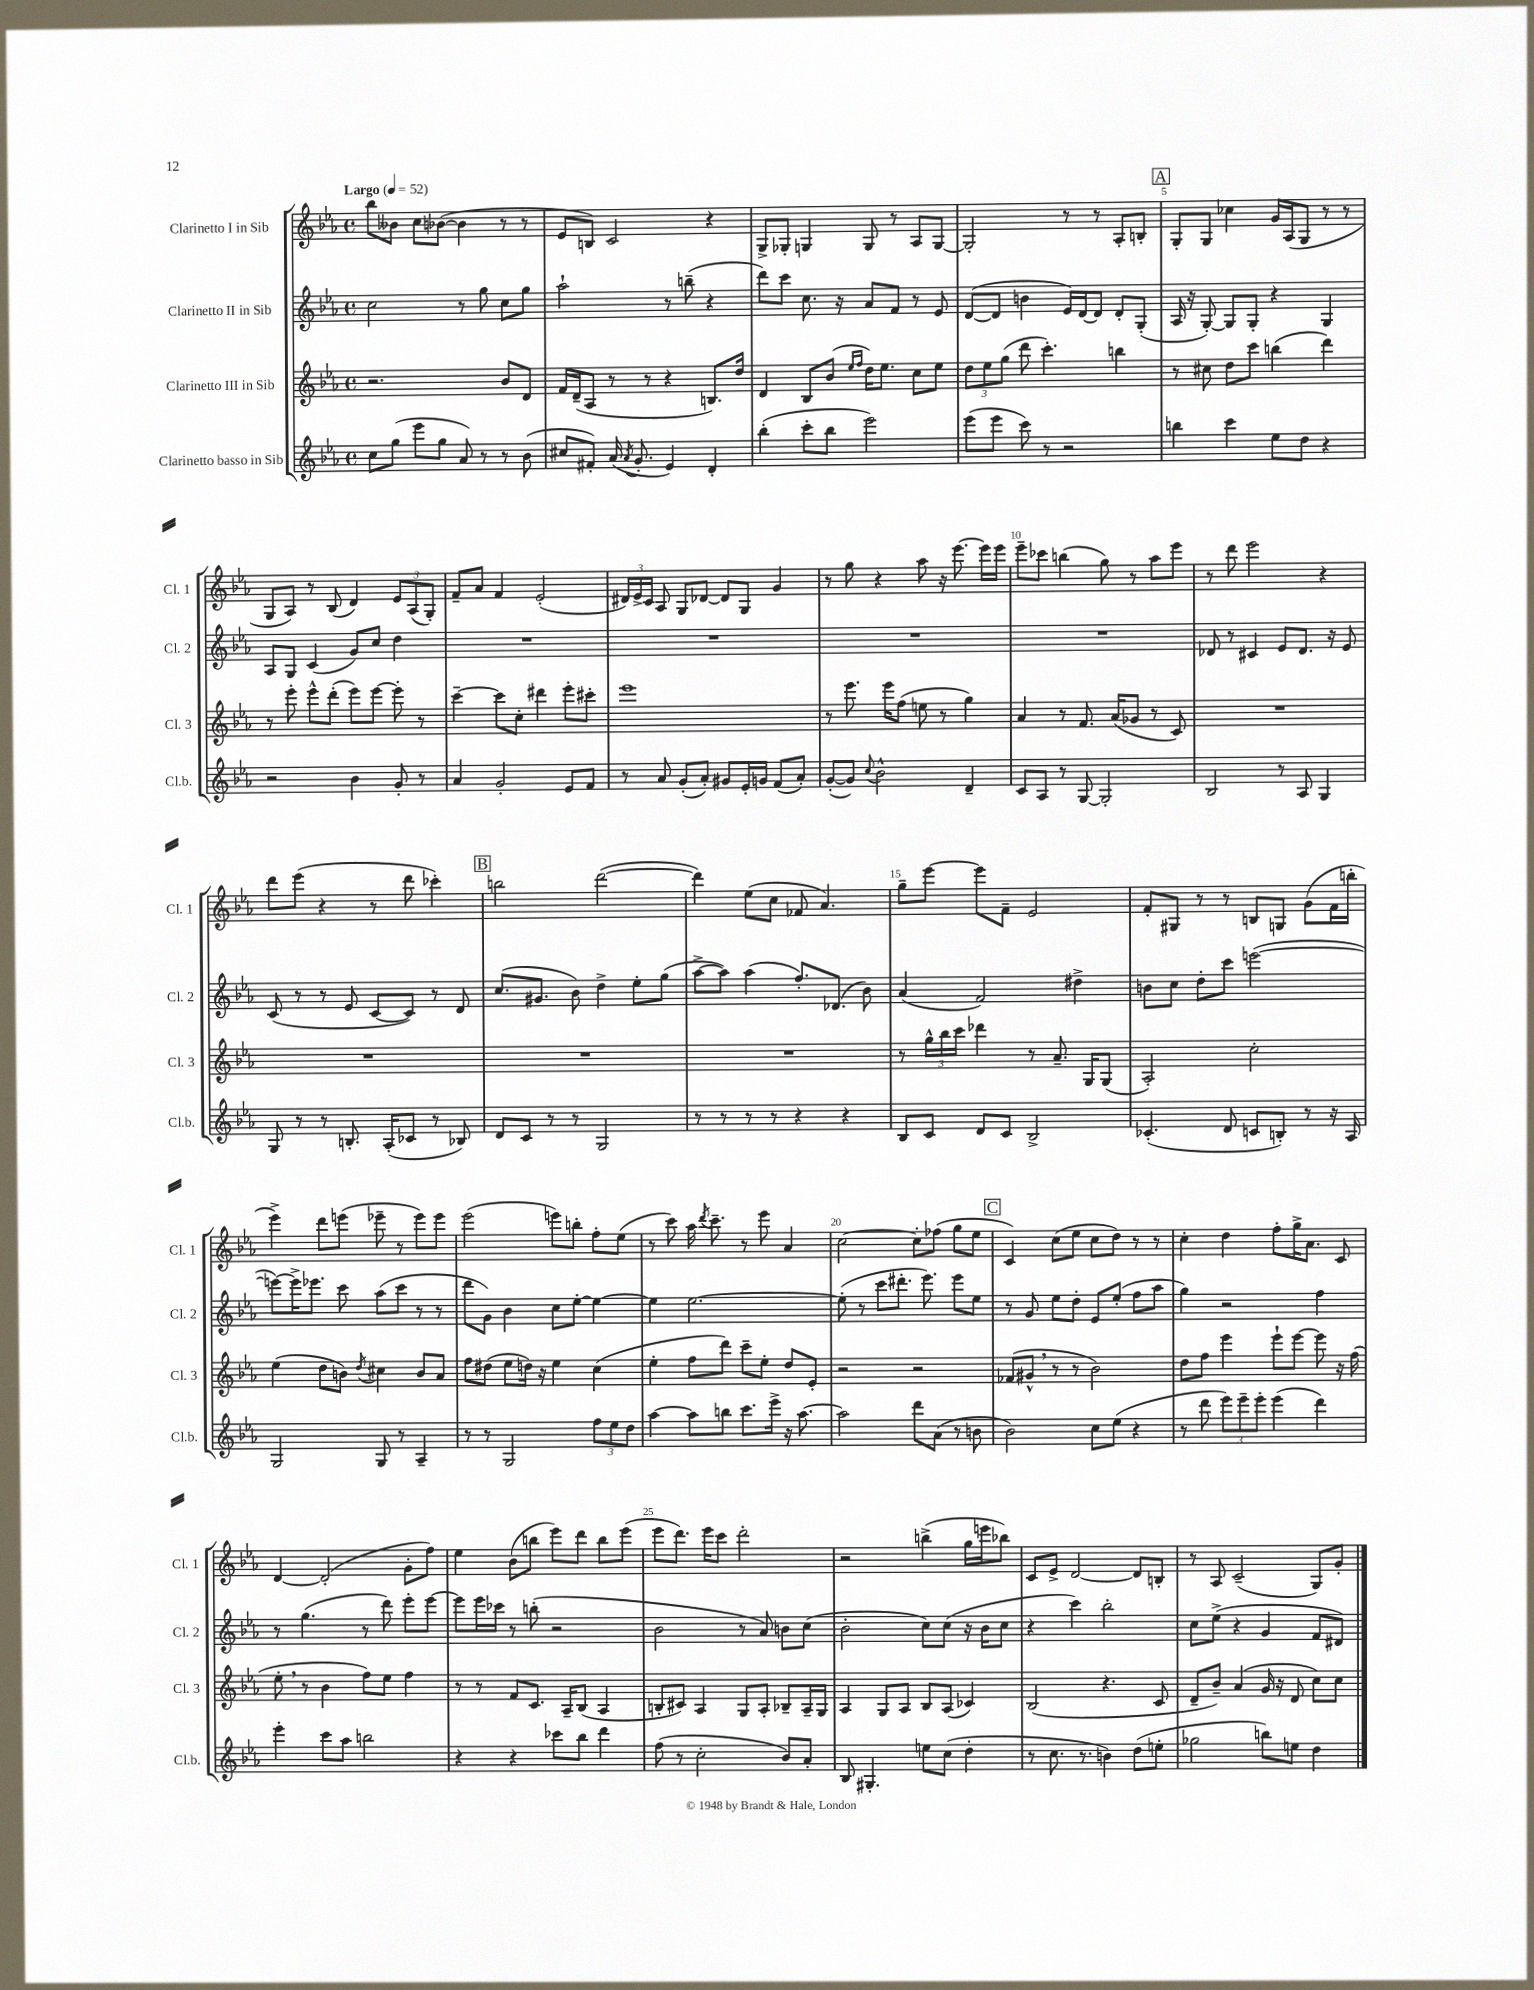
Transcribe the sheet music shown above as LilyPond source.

<<
\new StaffGroup <<
\new Staff = "s0" \with { instrumentName = "Clarinetto I in Sib" shortInstrumentName = "Cl. 1" } {
    \clef treble \key ees \major \defaultTimeSignature \time 4/4 \tempo "Largo" 4 = 52
    \autoBeamOff bes''8[ beses'8] c''8[ bes'8]~( bes'4 r8 r8 |
    ees'8[ b8]) c'2 r4 |
    g8[-> ges8]-. g4 g8 r8 aes8[ g8]~ |
    g2-. r8 r8 aes8[-. b8]-. |
    \mark \markup { \box "A" } g8[-. g8] ces''4 g'16[ aes16( g8] r8 r8 |
    g8[ aes8]) r8 bes8( d'4) \tuplet 3/2 { ees'8[ aes8( g8]-.) } |
    f'8[-- aes'8] f'4 ees'2-.( |
    \tuplet 3/2 { dis'16[) ees'16-> c'16] } aes8 g8[ des'8]~ des'8[ g8] g'4 |
    r8 g''8 r4 aes''8 r16 ees'''8.~ ees'''16[ ees'''16] |
    ees'''8[-- ces'''8] b''4( g''8) r8 aes''8[ ees'''8] |
    r8 d'''8 ees'''2 r4 |
    d'''8[ ees'''8]( r4 r8 d'''8 ces'''4-.) |
    \mark \markup { \box "B" } b''2 d'''2~( |
    d'''4) ees''8[( c''8] fes'8 aes'4.) |
    g''8[-- ees'''8]~ ees'''8[ f'8]-- ees'2 |
    f'8[-. gis8] r8 r8 b8[ g8] g'8[( f'16 b''16]-. |
    ees'''4->) d'''8[ e'''8]( ees'''8-- r8 ees'''8[) ees'''8] |
    ees'''2( e'''8[) b''8]-. f''8[-. ees''8]( |
    r8 c'''8) aes''16 \acciaccatura { d'''8 } c'''8.-- r8 ees'''8 aes'4 |
    c''2~ c''8[-. fes''8]( g''8[ ees''8] |
    \mark \markup { \box "C" } c'4) c''8[( ees''8] c''8[ d''8]) r8 r8 |
    c''4-. d''4 f''8[-. g''16-> aes'8.] c'8 |
    d'4~ d'2-.( g'8[-. f''8]) |
    ees''4 bes'8[( b''8] ees'''8[) d'''8] b''8[ ees'''8]( |
    ees'''8[ d'''8.]) ees'''16[ c'''8] d'''2-. |
    r2 b''4->( g''16[ e'''16 bes''8]) |
    c'8[ ees'8]-> d'2~ d'8[ b8]-. |
    r8 aes8 c'2--( g8[) g'8]-. \bar "|." |
}
\new Staff = "s1" \with { instrumentName = "Clarinetto II in Sib" shortInstrumentName = "Cl. 2" } {
    \clef treble \key ees \major \defaultTimeSignature \time 4/4
    \autoBeamOff c''2 r8 g''8 c''8[ g''8] |
    aes''2-! r8 b''8--( r4 |
    d'''8[) c'''8] c''8. r16 aes'8[ f'8] r8 ees'8 |
    d'8[~( d'8] b'4 ees'16[) d'16~ d'8] d'8[-. g8]-.( |
    \mark \markup { \box "A" } aes16 r16 g8~-.) g8[ g8]-. r4 g4 |
    aes8[ g8] c'4( g'8[) c''8] d''4 |
    R1 |
    R1 |
    R1 |
    R1 |
    des'8 r8 cis'4 ees'8[ des'8.] r16 ees'8 |
    c'8( r8 r8 ees'8 c'8[~ c'8]) r8 d'8 |
    \mark \markup { \box "B" } c''8.[( gis'8.] bes'8) d''4-> ees''8[-. g''8]( |
    aes''8[~-> aes''8]) aes''4( f''8.[-.) des'8.]( bes'8) |
    aes'4( f'2) dis''4-> |
    b'8[ c''8] d''8[-. c'''8] e'''2~( |
    e'''8[~) e'''16-> ees'''8.] c'''8 aes''8[( c'''8] r8 r8 |
    d'''8[ g'8]) bes'4 c''8[ ees''8]~-. ees''4~ |
    ees''4 ees''2.~ |
    ees''8-.( r8 c'''8[ dis'''8.]-. ees'''8.) ees'''8[ ees''8] |
    \mark \markup { \box "C" } r8 g'8 ees''8[ d''8]-. ees'8[ ees''8]-.( f''8[ aes''8] |
    g''4) r2 f''4 |
    r8 g''4.( r8 d'''8) ees'''8[-. ees'''8]~ |
    ees'''8[ ees'''16 ces'''16] r8 b''8-.( r2 |
    bes'2 r8 aes'8) b'8[ c''8]( |
    bes'2-. c''8[) c''8]( r16 bes'16[ c''8] |
    r4 c'''4) bes''2-. |
    c''8[ ees''8]->( r4 g'4 f'8[ dis'8]) \bar "|." |
}
\new Staff = "s2" \with { instrumentName = "Clarinetto III in Sib" shortInstrumentName = "Cl. 3" } {
    \clef treble \key ees \major \defaultTimeSignature \time 4/4
    \autoBeamOff r2. bes'8[ d'8] |
    f'16[ d'16--( aes8] r8 r8 r4 b8.[) d''16] |
    d'4 bes8[ bes'8]( \grace { ees''16[ f''16] } d''16[) ees''8.] c''8[ ees''8] |
    \tuplet 3/2 { d''8[ ees''8 g''8]( } d'''8 c'''4.-.) b''4 |
    \mark \markup { \box "A" } r8 cis''8 d''8[ c'''8] b''4( d'''4) |
    r8 ees'''8-. ees'''8[-^ d'''8]-.( ees'''8[) ees'''8]~ ees'''8-. r8 |
    c'''4~-- c'''8[ c''8]-. dis'''4 ees'''8[-. cis'''8]-. |
    ees'''1 |
    r8 ees'''8. ees'''16[ f''8]( e''8 r8 g''4) |
    aes'4 r8 f'8. aes'16[( ges'8] r8 c'8) |
    R1 |
    R1 |
    \mark \markup { \box "B" } R1 |
    R1 |
    r8 \tuplet 3/2 { g''16[-^ bes''16 c'''16] } des'''4 r8 aes'8.-- g16[ g8]( |
    aes2-.) c''2-. |
    ees''4( d''8[ b'8]) \acciaccatura { d''8 } cis''4 b'8[ aes'8] |
    f''8[ dis''8]( ees''8[ d''16]) r16 ees''4 c''4( |
    ees''4-. f''8[ d'''8]) c'''8[-- ees''8]-. d''8[ ees'8]-. |
    r2 r2 |
    \mark \markup { \box "C" } fes'8[( gis'8]-^ \breathe r8 r8 bes'2) |
    d''8[ f''8] ees'''4 ees'''8[-! ees'''8]~ ees'''8 r16 f''16( |
    ees''8-. \breathe r8 bes'4 f''8[) ees''8] f''4 |
    r8 r8 f'8[ c'8.] aes16[-- bes8]( aes4 |
    b8[-. cis'8]) aes4 g8[ aes8]-. bes8[-- aes16-- g16] |
    aes4 g8[ aes8] bes8[ aes8]( ces'4) |
    bes2( r4. c'8 |
    d'8[-- bes'8]--) aes'4( g'16 r16 d'8 c''8[) c''8] \bar "|." |
}
\new Staff = "s3" \with { instrumentName = "Clarinetto basso in Sib" shortInstrumentName = "Cl.b." } {
    \clef treble \key ees \major \defaultTimeSignature \time 4/4
    \autoBeamOff c''8[ g''8]( ees'''8[ g''8] aes'8) r8 r8 bes'8( |
    cis''8[ fis'8]-.) aes'16( \acciaccatura { aes'8 } g'8.-. ees'4) d'4-. |
    bes''4-.( c'''8[-. bes''8] ees'''2) |
    ees'''8[( ees'''8] c'''8) r8 r2 |
    \mark \markup { \box "A" } b''4 c'''4 ees''8[ d''8] r4 |
    r2 bes'4 g'8-. r8 |
    aes'4 g'2-. ees'8[ f'8] |
    r8 aes'8 g'8[-.( aes'8]-.) gis'8[ ees'16-. g'16] f'8[( aes'8]-.) |
    g'8[~-.( g'8]) \appoggiatura { c''8 } bes'2-^ d'4-- |
    c'8[ aes8] r8 g8~ g2-. |
    bes2 r8 aes8 g4 |
    g8 r8 r8 b8.-. aes16[-.( ces'8] r8 bes8) |
    \mark \markup { \box "B" } d'8[ c'8] r8 r8 g2 |
    r8 r8 r8 r8 r4 r4 |
    bes8[ c'8] d'8[ c'8] bes2-> |
    ces'4.-.( d'8 c'8[ b8]-.) r8 r16 aes16 |
    g2 g8 r8 aes4-- |
    r8 r8 g2 \tuplet 3/2 { f''8[ ees''8 d''8] } |
    aes''4~ aes''8[ b''8] c'''8.[ ees'''16]-> r16 aes''8.~ |
    aes''2 d'''8[ aes'8]( r8 b'8 |
    \mark \markup { \box "C" } bes'2) c''8[ ees''8]( r4 |
    r8 d'''8 \tuplet 3/2 { ees'''8[) ees'''8-- ees'''8]-. } ees'''4( d'''4) |
    ees'''4-. c'''8[ aes''8] b''2 |
    r4 r4 ces'''8[ bes''8] d'''4 |
    f''8( r8 c''2-. bes'8[) aes'8]-. |
    bes8 gis4.-. e''8[ c''8]( d''4-. |
    r8 c''8. r8. b'4) d''8[( e''8]-. |
    ges''2 b''8[) e''8] d''4 \bar "|." |
}
>>
>>
\layout { \context { \Score \override BarNumber.break-visibility = ##(#f #t #t) barNumberVisibility = #(every-nth-bar-number-visible 5) } }
